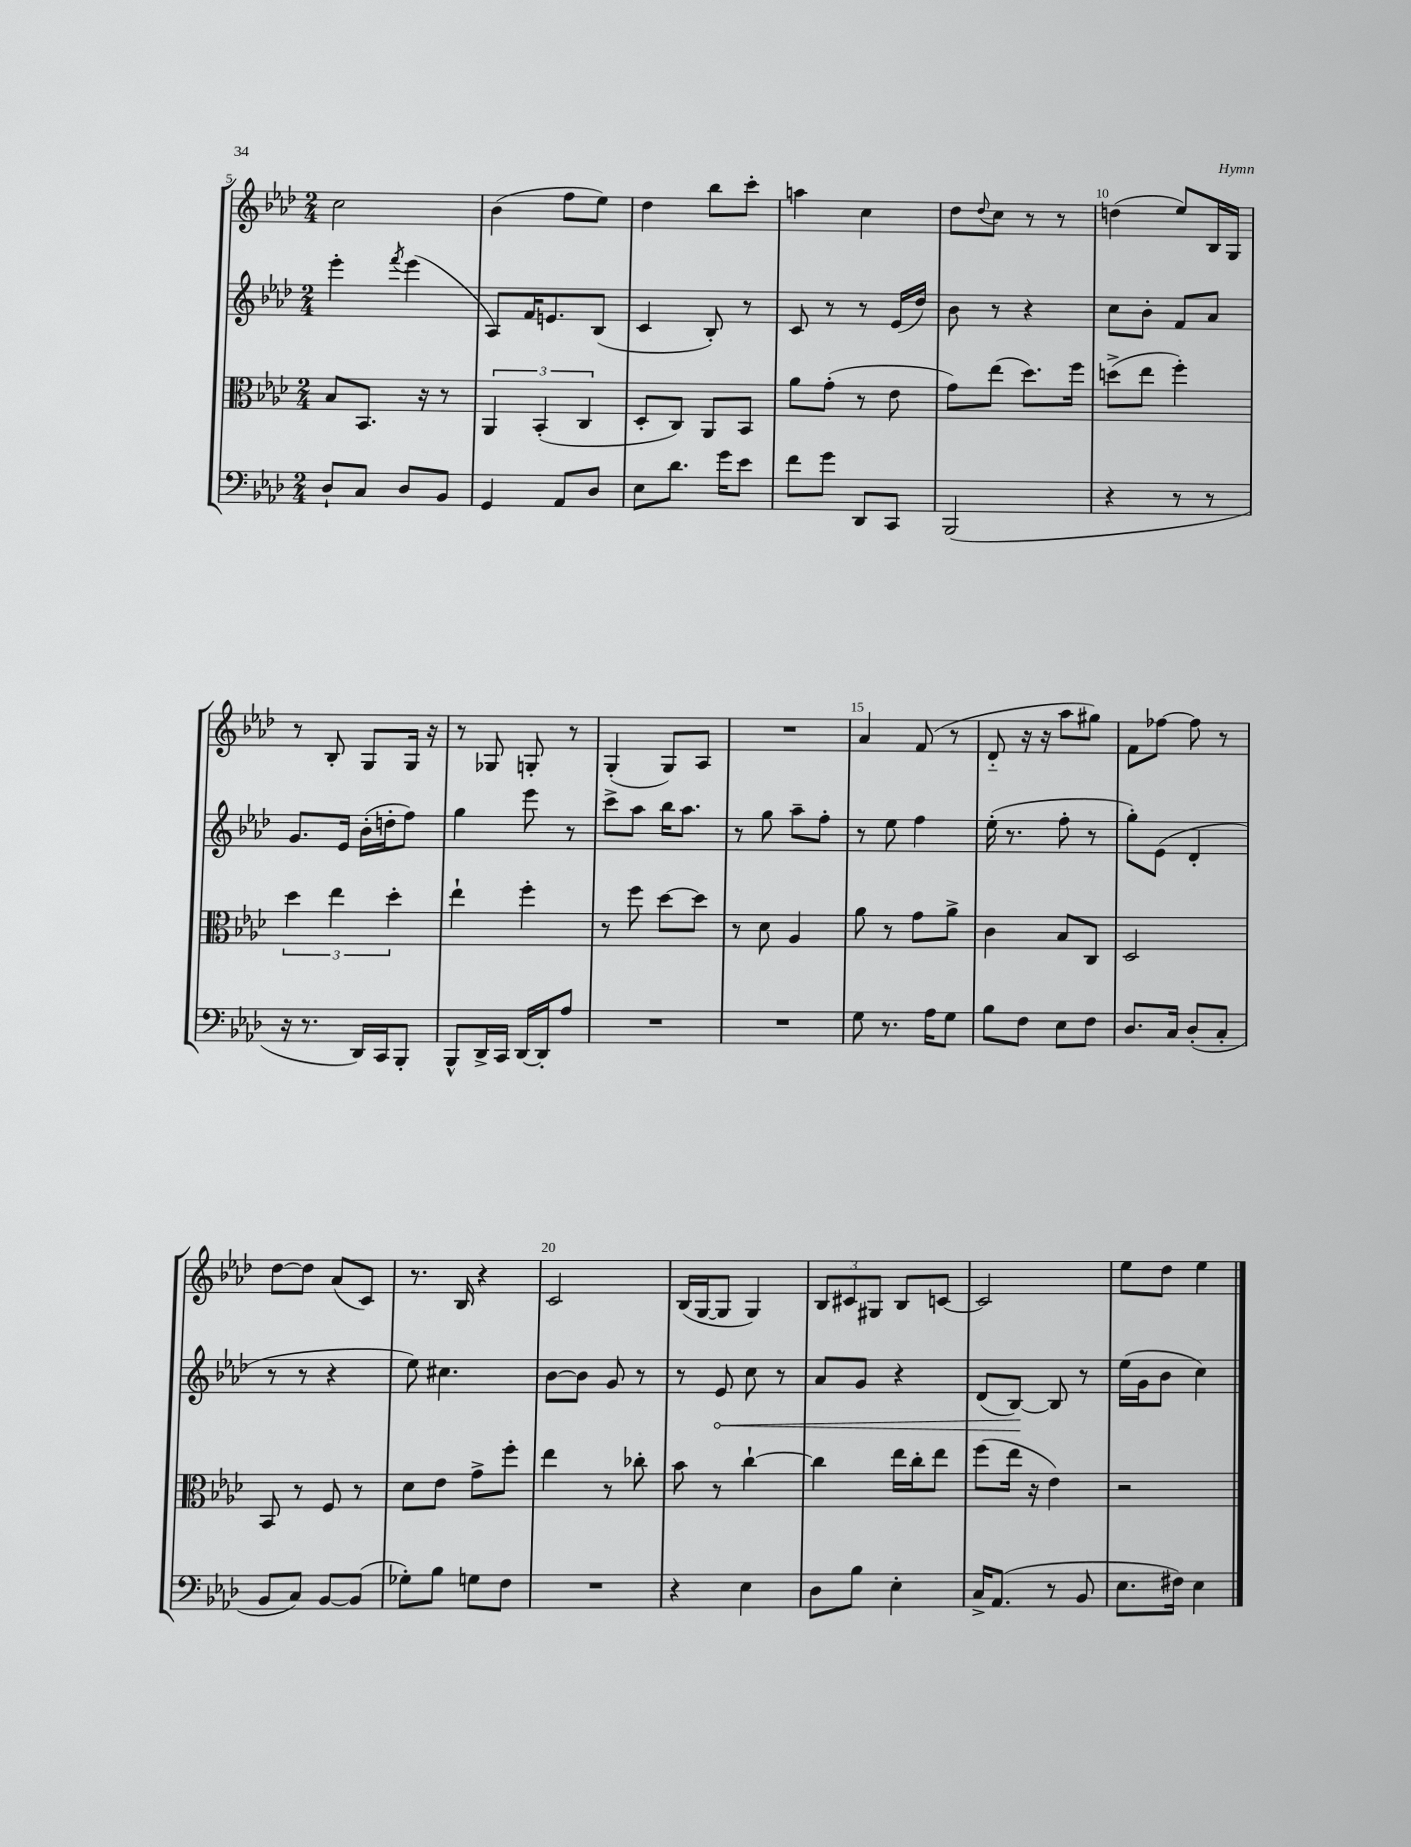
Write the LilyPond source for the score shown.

<<
\new StaffGroup <<
\new Staff = "s0" {
    \clef treble \key aes \major \numericTimeSignature \time 2/4
    c''2 |
    bes'4( f''8 ees''8) |
    des''4 bes''8 c'''8-. |
    a''4 c''4 |
    des''8 \appoggiatura { des''8 } c''8 r8 r8 |
    d''4( ees''8) bes16 g16 |
    r8 bes8-. g8 g16 r16 |
    r8 ges8 g8-. r8 |
    g4-.( g8) aes8 |
    R2 |
    aes'4 f'8( r8 |
    des'8-_ r16 r16 aes''8 gis''8) |
    f'8 fes''8~ fes''8 r8 |
    des''8~ des''8 aes'8( c'8) |
    r8. bes16 r4 |
    c'2 |
    bes16( g16~ g8 g4) |
    \tuplet 3/2 { bes8 cis'8 gis8 } bes8 c'8~ |
    c'2 |
    ees''8 des''8 ees''4 \bar "|." |
}
\new Staff = "s1" {
    \clef treble \key aes \major \numericTimeSignature \time 2/4
    ees'''4-. \acciaccatura { f'''8 } ees'''4( |
    aes8) f'16 e'8. bes8( |
    c'4 bes8-.) r8 |
    c'8 r8 r8 ees'16( des''16) |
    bes'8 r8 r4 |
    c''8 bes'8-. f'8 aes'8 |
    g'8. ees'16 bes'16-.( d''16-. f''8) |
    g''4 ees'''8 r8 |
    c'''8-> aes''8 bes''16 aes''8. |
    r8 g''8 aes''8-- f''8-. |
    r8 ees''8 f''4 |
    ees''16-.( r8. f''8-. r8 |
    g''8-.) ees'8( des'4-. |
    r8 r8 r4 |
    ees''8) cis''4. |
    bes'8~ bes'8 g'8 r8 |
    r8 \once \override Hairpin.circled-tip = ##t ees'8\< c''8 r8 |
    aes'8 g'8 r4 |
    des'8( bes8~\!) bes8 r8 |
    ees''16( g'16 bes'8 c''4) \bar "|." |
}
\new Staff = "s2" {
    \clef alto \key aes \major \numericTimeSignature \time 2/4
    bes8 bes,8. r16 r8 |
    \tuplet 3/2 { aes,4 bes,4-.( c4 } |
    des8-. c8) aes,8 bes,8 |
    aes'8 g'8-.( r8 ees'8 |
    g'8) ees''8( des''8.) f''16 |
    d''8->( ees''8 f''4-.) |
    \tuplet 3/2 { des''4 ees''4 des''4-. } |
    ees''4-! f''4-. |
    r8 f''8 des''8~ des''8 |
    r8 des'8 aes4 |
    aes'8 r8 g'8 aes'8-> |
    c'4 bes8 c8 |
    des2 |
    bes,8 r8 f8 r8 |
    des'8 ees'8 g'8-> f''8-. |
    ees''4 r8 ces''8-. |
    bes'8 r8 c''4~-! |
    c''4 ees''16 c''16-. ees''8 |
    f''8( ees''16 r16 ees'4) |
    r2 \bar "|." |
}
\new Staff = "s3" {
    \clef bass \key aes \major \numericTimeSignature \time 2/4
    des8-! c8 des8 bes,8 |
    g,4 aes,8 des8 |
    ees8 des'8. g'16 ees'8 |
    f'8 g'8 des,8 c,8 |
    bes,,2( |
    r4 r8 r8 |
    r16 r8. des,16) c,16 bes,,8-. |
    bes,,8-^ des,16-> c,16 des,16~ des,16-. aes8 |
    R2 |
    R2 |
    g8 r8. aes16 g8 |
    bes8 f8 ees8 f8 |
    des8. c16 des8-.( c8-. |
    bes,8 c8) bes,8~ bes,8( |
    ges8-.) bes8 g8 f8 |
    R2 |
    r4 ees4 |
    des8 bes8 ees4-. |
    c16-> aes,8.( r8 bes,8 |
    ees8. fis16) ees4 \bar "|." |
}
>>
>>
\layout { \context { \Score currentBarNumber = #5 \override BarNumber.break-visibility = ##(#f #t #t) barNumberVisibility = #(every-nth-bar-number-visible 5) } }
